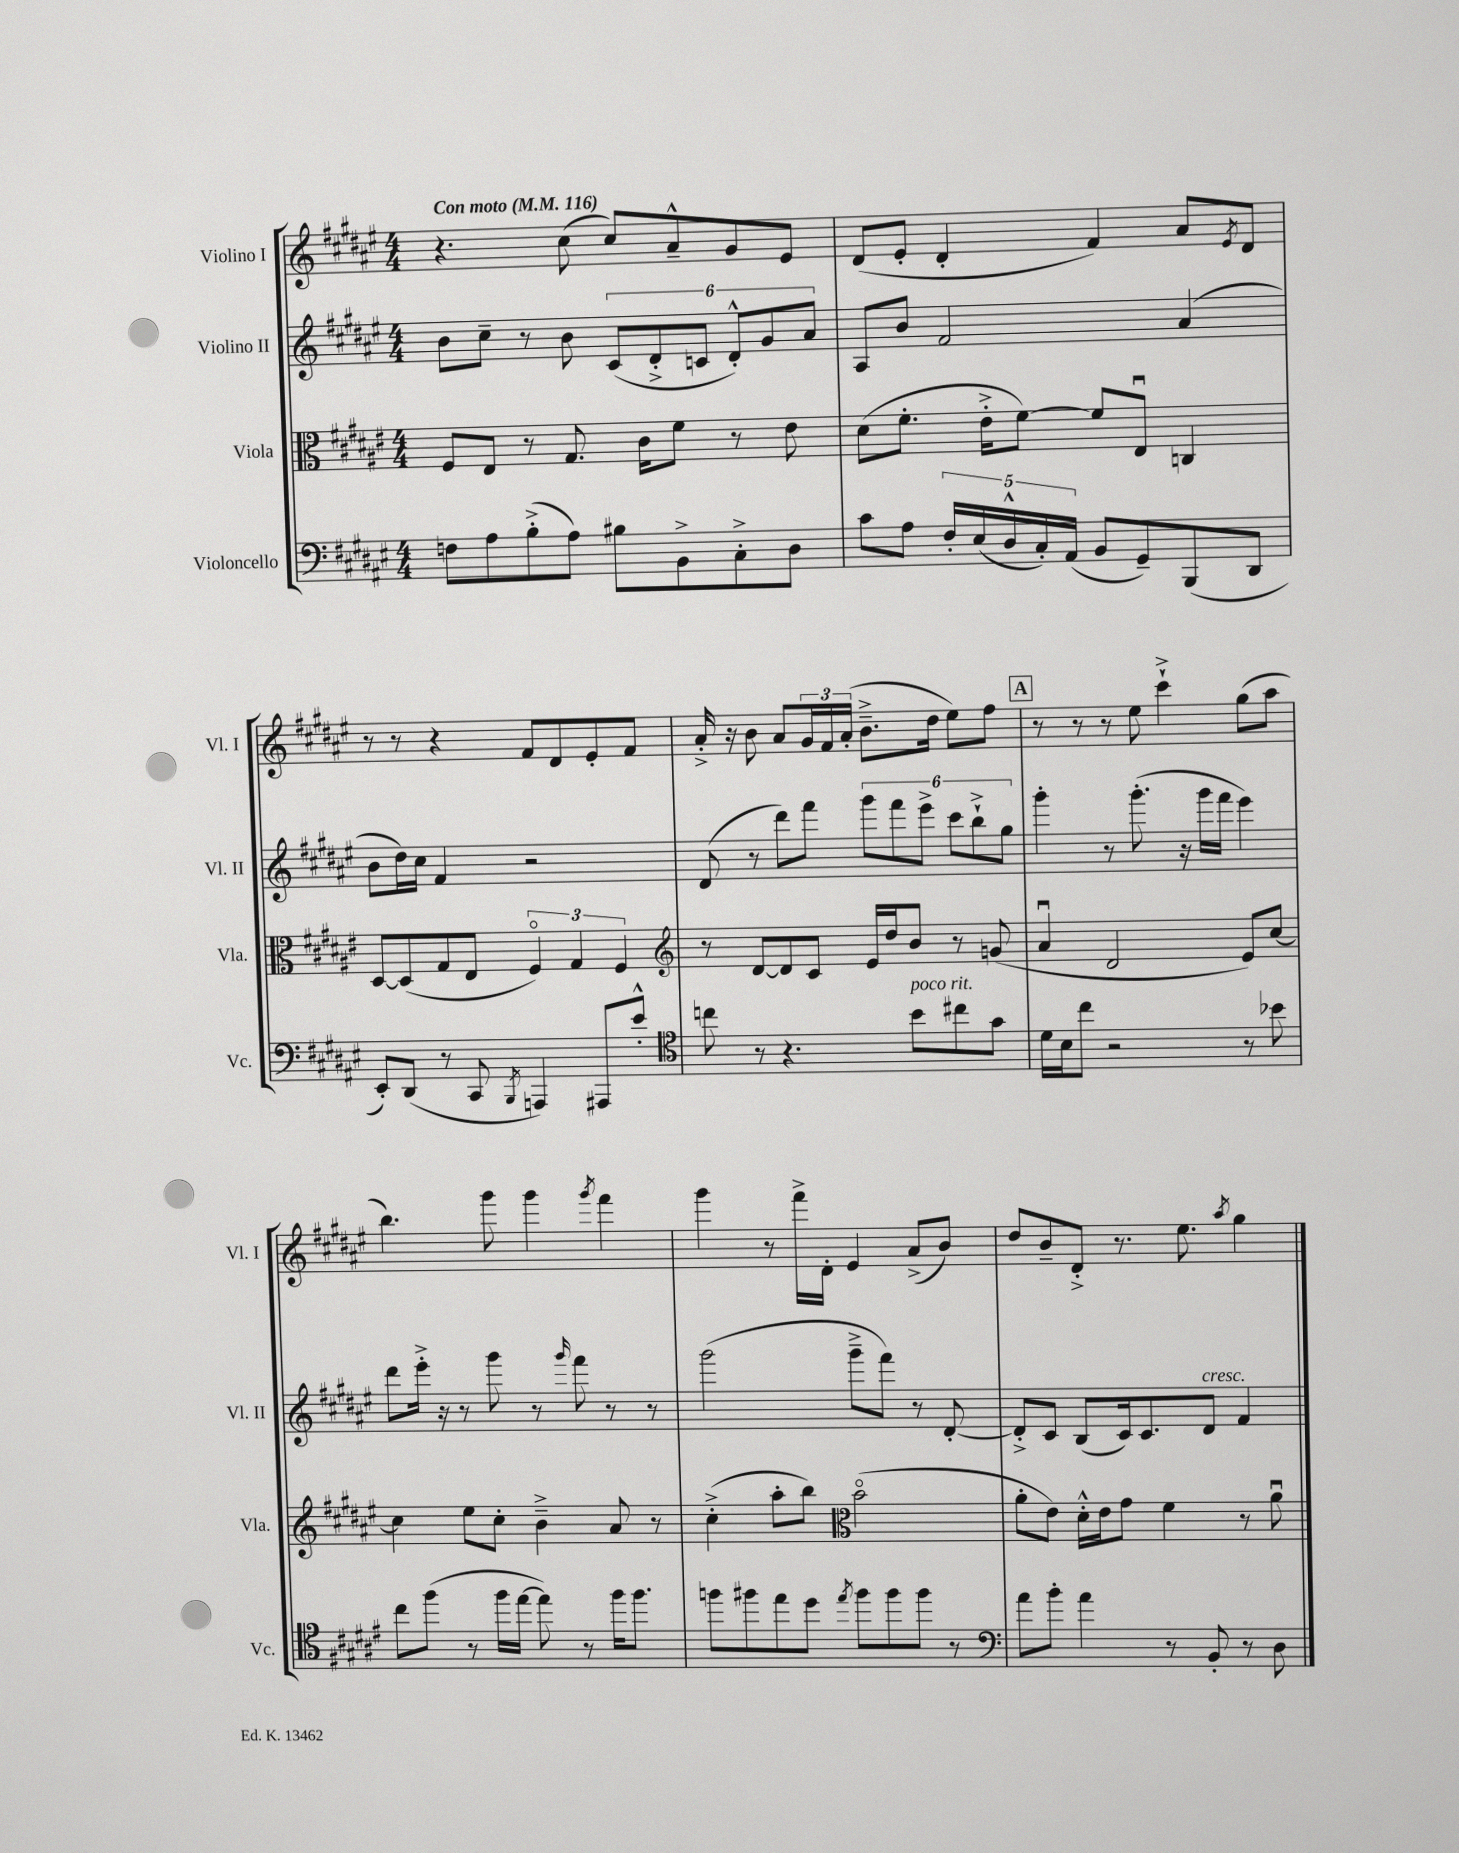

**kern	**kern	**kern	**kern
*staff4	*staff3	*staff2	*staff1
*clefF4	*clefC3	*clefG2	*clefG2
*k[f#c#g#d#a#e#]	*k[f#c#g#d#a#e#]	*k[f#c#g#d#a#e#]	*k[f#c#g#d#a#e#]
*M4/4	*M4/4	*M4/4	*M4/4
*MM116	*MM116	*MM116	*MM116
8F	8F#	8b	4.r
8A#	8E#	8cc#~	.
(8B'^	8r	8r	.
8A#)	8.G#	8b	(8cc#
8B#	.	(12c#	8cc#)
.	16c#	.	.
.	.	12d#'^	.
8BB^	8f#	.	8a#~^^
.	.	12c	.
8C#'^	8r	12d#'^^)	8g#
.	.	12g#	.
8D#	8e#	.	8e#
.	.	12a#	.
=	=	=	=
8c#	(8d#	8A#	(8d#
8A#	8.f#'	8b	8e#'
20F#'	.	2f#	4d#'
(20E#	.	.	.
.	16e#'^	.	.
20D#^^	.	.	.
.	[8f#)	.	.
20C#')	.	.	.
(20AA#	.	.	.
8BB	8f#]	.	4f#)
8GG#~)	8E#u	.	.
(8BBB	4C	(4a#	8a#
.	.	.	8qe#
8DD#	.	.	8d#
=	=	=	=
8EE#')	[8D#	8b	8r
(8DD#	(8D#]	16dd#)	8r
.	.	16cc#	.
8r	8G#	4f#	4r
8CC#	8E#	.	.
8qBBB	.	.	.
4AAA)	6F#o)	2r	8f#
.	.	.	8d#
.	6G#	.	.
8AAA#	.	.	8e#'
.	6F#	.	.
8e#'^^	.	.	8f#
=	=	=	=
*clefC4	*clefG2	*	*
8cc	8r	(8d#	16a#'^
.	.	.	16r
8r	[8d#	8r	8b
4.r	8d#]	8ddd#)	8a#
.	8c#	8fff#	24g#
.	.	.	24f#
.	.	.	(24a#'
.	16e#	12ggg#	8.b~^
.	16dd#	.	.
.	.	12fff#	.
8b	8b	.	.
.	.	12eee#^	.
.	.	.	16dd#
8cc#	8r	12ccc#	8ee#)
.	.	12bb`^	.
8g#	(8g	.	8ff#
.	.	12gg#	.
=	=	=	=
16d#	4a#u	4ggg#'	8r
16B	.	.	.
8cc#	.	.	8r
2r	2d#	8r	8r
.	.	(8.ggg#'	8ee#
.	.	.	4ccc#`^
.	.	16r	.
.	.	16ggg#	.
.	.	16fff#	.
8r	8e#)	4eee#)	(8gg#
8b-	[8cc#	.	8aa#
=	=	=	=
8cc#	4cc#]	8ddd#	4.bb)
(8ff#	.	16eee#'^	.
.	.	16r	.
8r	8ee#	8r	.
16ff#	8cc#'	8ggg#	8ggg#
[16ee#	.	.	.
8ee#])	4b~^	8r	4ggg#
.	.	16qqggg#	.
8r	.	8fff#	.
.	.	.	8qggg#
16ff#	8a#	8r	4fff#
8.ff#	.	.	.
.	8r	8r	.
=	=	=	=
8ff	(4cc#'^	(2ggg#	4ggg#
8ff#	.	.	.
8ee#	8aa#'	.	8r
8dd#	8bb)	.	16fff#^
.	.	.	16d#'
*	*clefC3	*	*
8qee#	.	.	.
8ff#	(2bo	8ggg#~^	4e#
8ff#	.	8fff#)	.
8ff#	.	8r	(8a#^
8r	.	[8d#'	8b)
=	=	=	=
*clefF4	*	*	*
8a#	8a#'	8d#'^]	8dd#
8b'	8e#)	8c#	8b~
4a#	16d#'^^	(8B	8d#'^
.	16e#	.	.
.	8g#	16c#)	8.r
.	.	8.c#	.
8r	4f#	.	.
.	.	.	8.ee#
8BB'	.	8d#	.
.	.	.	8qaa#
8r	8r	4f#	4gg#
8D#	8a#u	.	.
==	==	==	==
*-	*-	*-	*-
